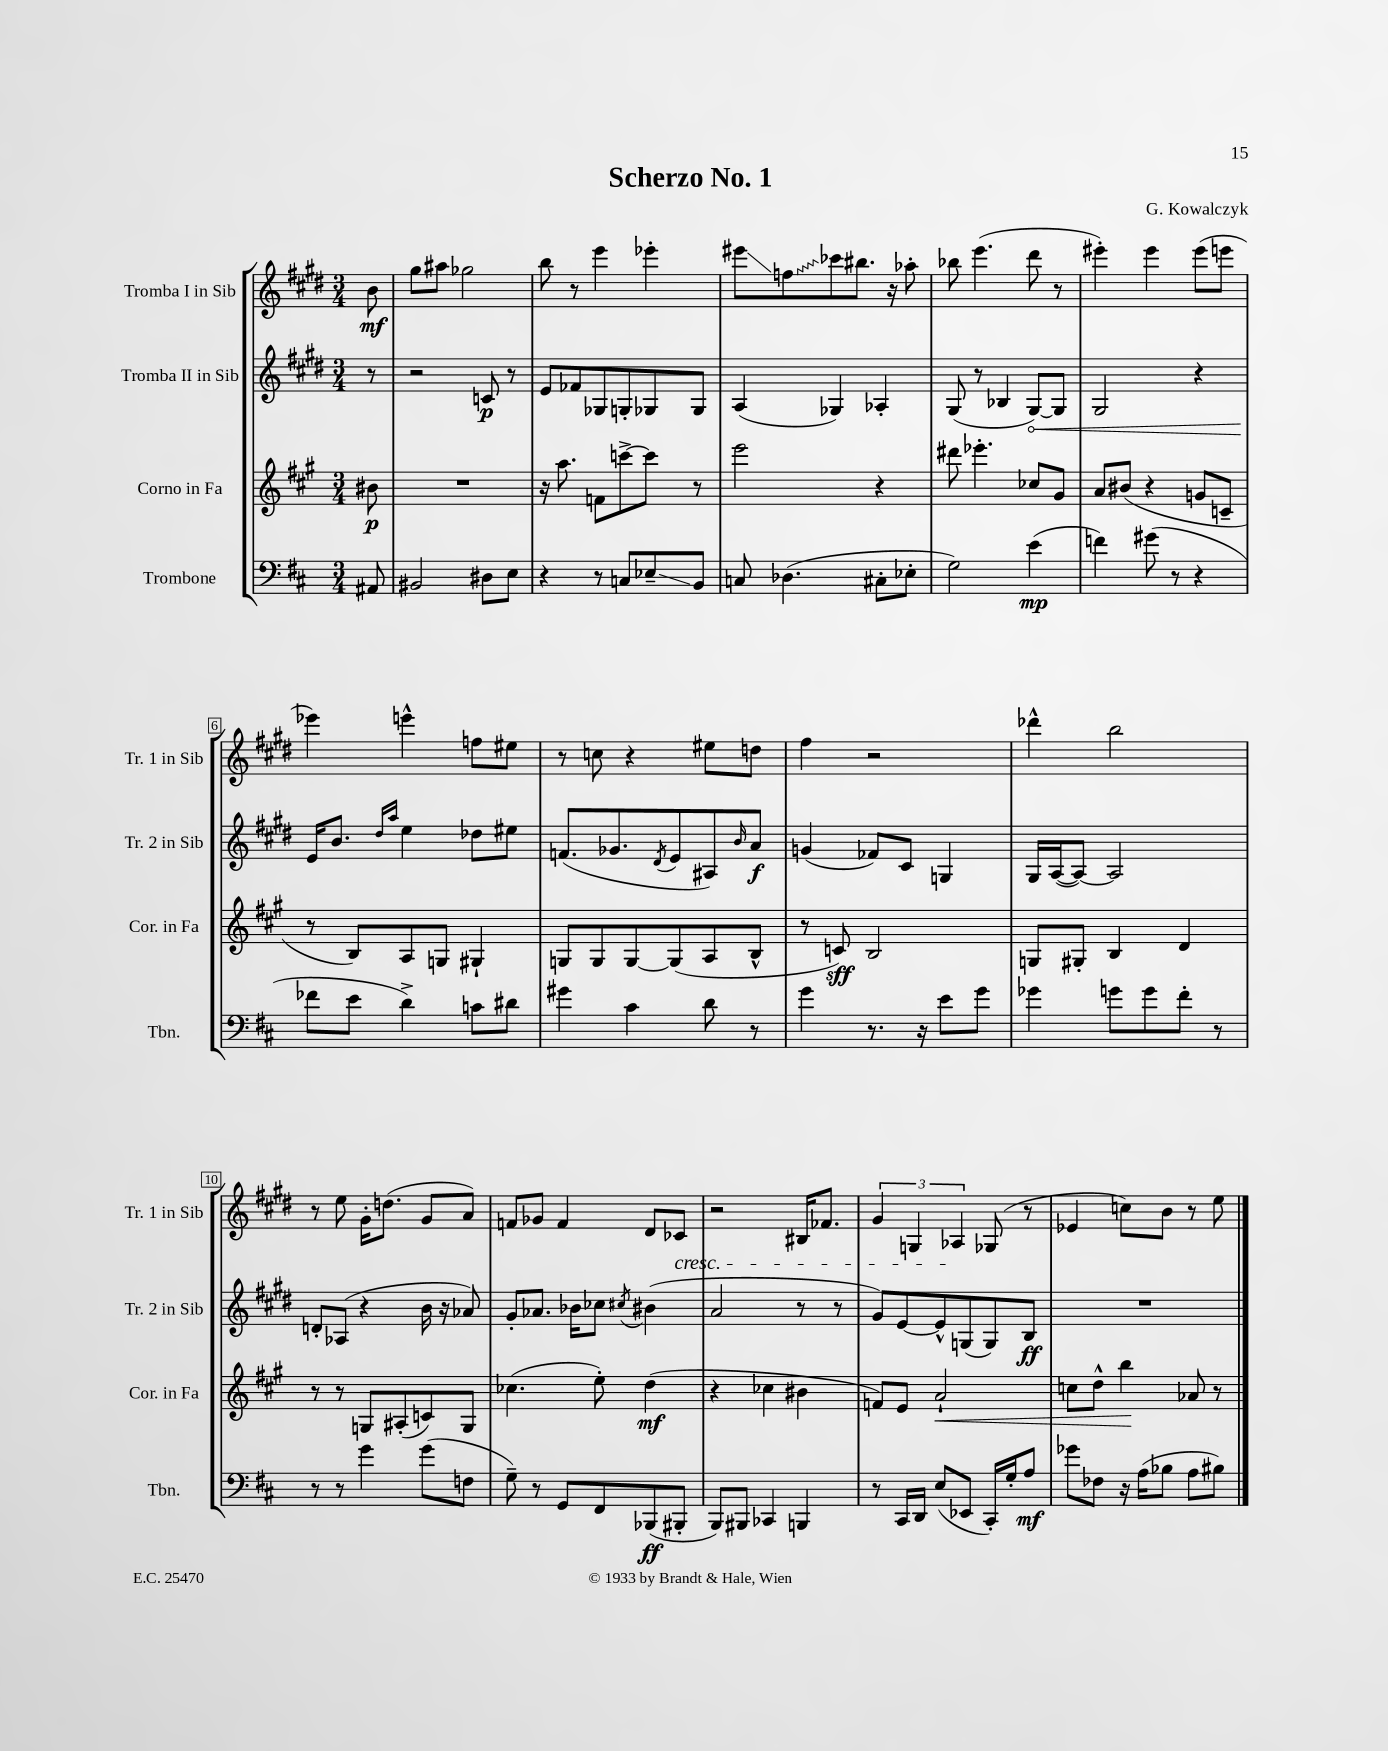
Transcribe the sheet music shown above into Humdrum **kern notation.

**kern	**kern	**kern	**kern
*staff4	*staff3	*staff2	*staff1
*clefF4	*clefG2	*clefG2	*clefG2
*k[f#c#]	*k[f#c#g#]	*k[f#c#g#d#]	*k[f#c#g#d#]
*M3/4	*M3/4	*M3/4	*M3/4
8AA#	8b#	8r	8b
=	=	=	=
2BB#	2.r	2r	8gg#
.	.	.	8aa#
.	.	.	2gg-
8D#	.	8c	.
8E	.	8r	.
=	=	=	=
4r	16r	8e	8bb
.	8.aa	.	.
.	.	8f-	8r
8r	8f	8G-	4eee
8C	[8ccc^	8G'	.
8E-~	8ccc]	8G-	4eee-'
8BB	8r	8G-	.
=	=	=	=
8C	2eee	(4A	8eee#
(4.D-	.	.	8ff
.	.	4G-)	8ccc-
.	.	.	8.bb#
8C#'	4r	4A-'	.
.	.	.	16r
8E-'	.	.	8aa-'
=	=	=	=
2G)	8ddd#	(8G#	8bb-
.	4.eee-'	8r	(4.eee
.	.	4B-	.
(4e	8cc-	[8G#)	8ddd#
.	8g#	8G#]	8r
=	=	=	=
4f)	8a	2G#	4eee#')
.	(8b#	.	.
(8g#	4r	.	4eee#
8r	.	.	.
4r	8g	4r	(8eee#
.	8c~	.	8eee
=	=	=	=
8f-	8r	16e	4eee-)
.	.	8.b	.
8e	8B)	.	.
.	.	16qqdd#	.
.	.	16qqaa	.
4d^)	8A	4ee	4eee^^
.	8G	.	.
8c	4G#`	8dd-	8ff
8d#	.	8ee#	8ee#
=	=	=	=
4g#	8G	(8.f	8r
.	8G	.	8cc
.	.	8.g-	.
4c#	[8G	.	4r
.	.	8qd#	.
.	(8G]	8e	.
8d	8A	8A#)	8ee#
.	.	16qqb	.
8r	8B^^	8a	8dd
=	=	=	=
4g	8r	(4g	4ff#
.	8c)	.	.
8.r	2B	8f-)	2r
.	.	8c#	.
16r	.	.	.
8e	.	4G	.
8g	.	.	.
=	=	=	=
4g-	8G	16G#	4ddd-^^
.	.	([16A	.
.	8G#'	8A_)	.
8g	4B	2A]	2bb
8g	.	.	.
8f#'	4d	.	.
8r	.	.	.
=	=	=	=
8r	8r	8d'	8r
8r	8r	(8A-	8ee
4g	8G	4r	16g#'
.	.	.	(8.dd
.	(8A#'	.	.
(8g	8c)	16b	8g#
.	.	16r	.
8F	8G	8a-)	8a)
=	=	=	=
8G~)	(4.cc-	8g#'	8f
8r	.	8.a-	8g-
8GG	.	.	4f
.	.	16b-	.
8FF#	8ee')	8cc-	.
.	.	8qcc#	.
(8BBB-	(4dd	(4b#	8d#
8BBB#'	.	.	8c-
=	=	=	=
8BBB)	4r	2a	2r
8BBB#	.	.	.
4CC-	4cc-	.	.
4BBB	4b#	8r	16B#
.	.	.	8.f-
.	.	8r	.
=	=	=	=
8r	8f)	8g#)	6g#
16CC#	8e	[8e	.
.	.	.	6G
16DD	.	.	.
(8E	2a`	8e^^]	.
.	.	.	6A-
8EE-	.	(8G	.
16CC#')	.	8G)	(8G-
16G'	.	.	.
8A	.	8B	8r
=	=	=	=
8g-	8cc	2.r	4e-
8F-	8dd^^	.	.
16r	4bb	.	8cc)
(16A	.	.	.
8B-	.	.	8b
8A	8a-	.	8r
8B#)	8r	.	8ee
==	==	==	==
*-	*-	*-	*-
